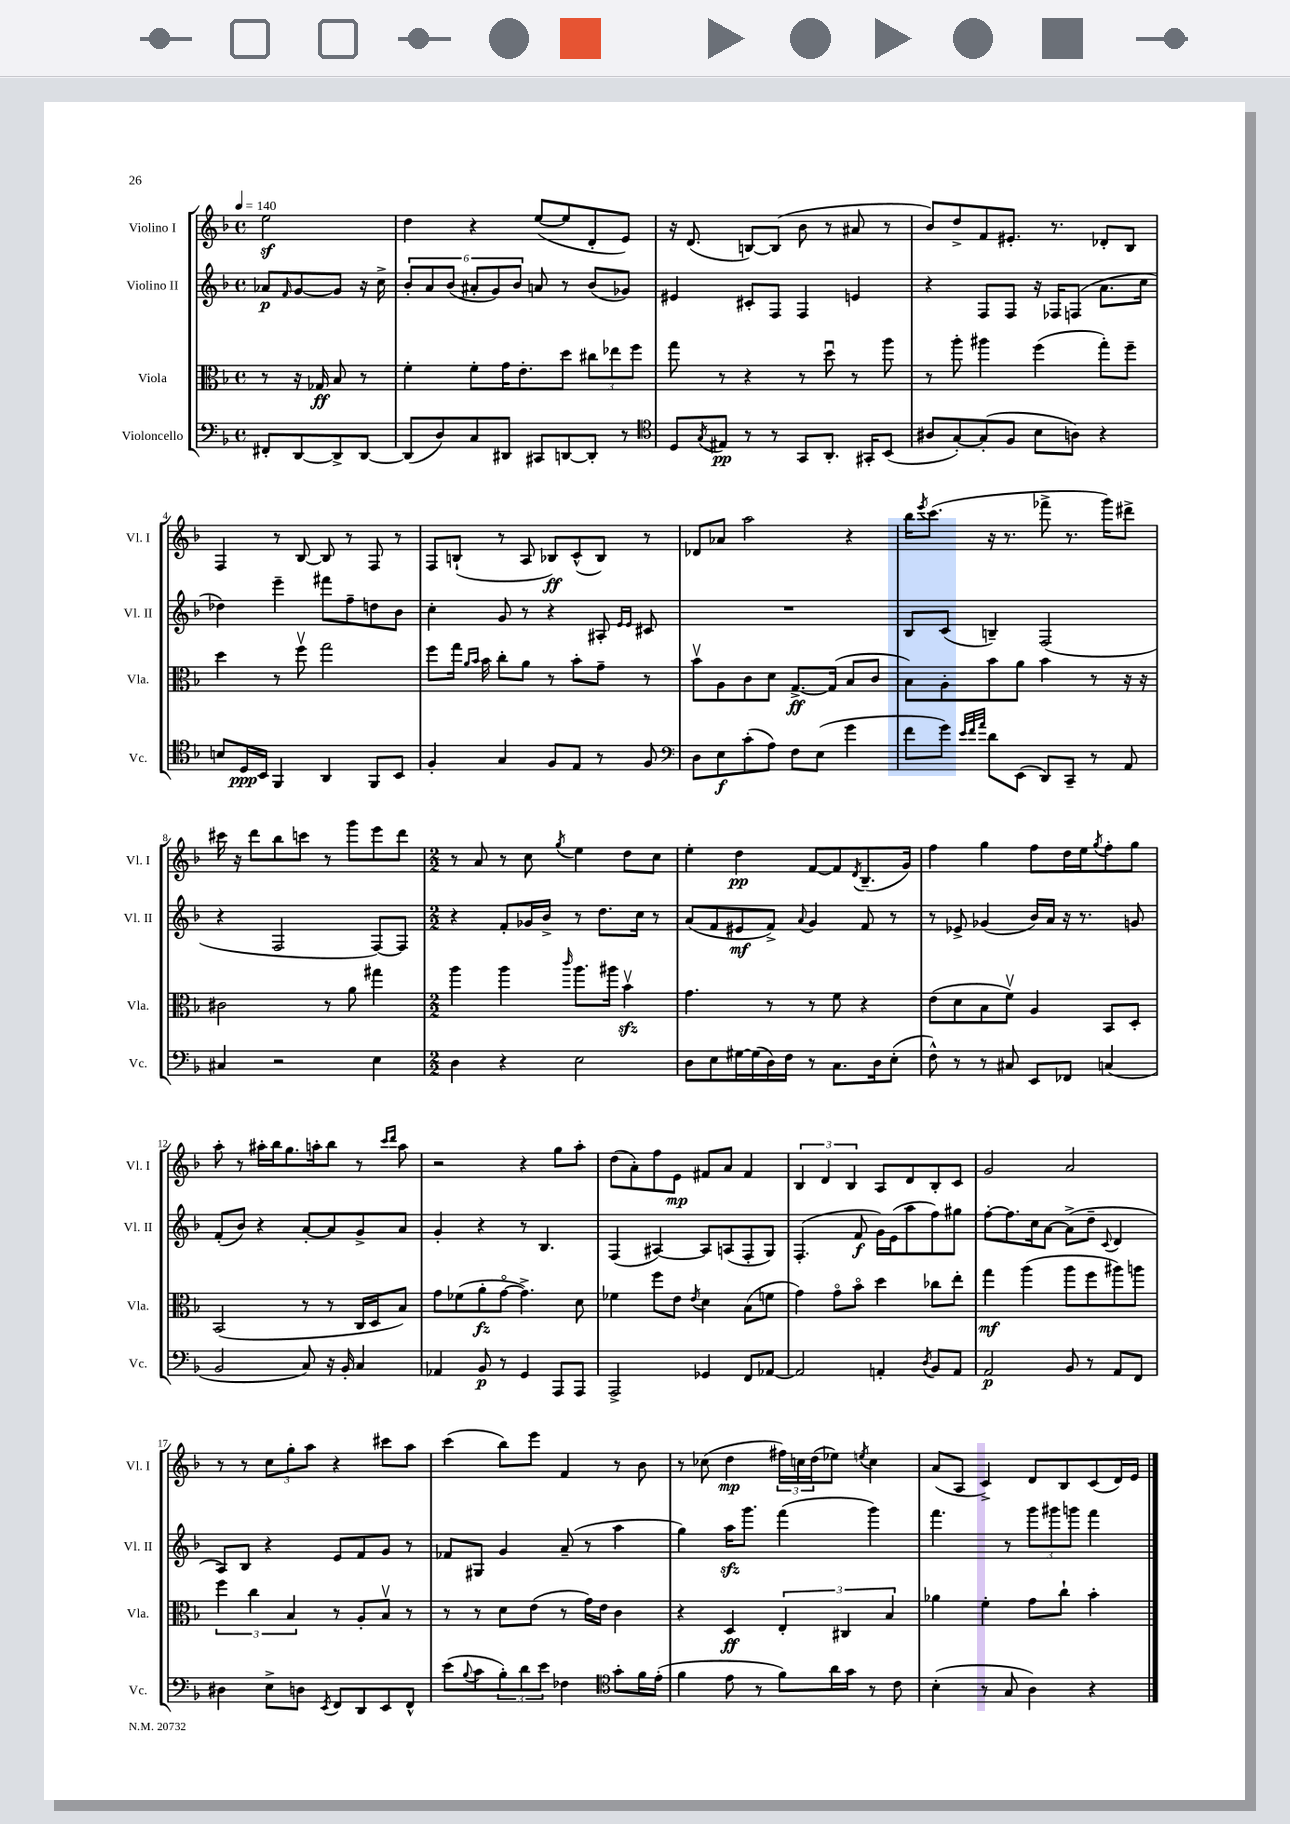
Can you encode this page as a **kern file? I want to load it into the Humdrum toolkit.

**kern	**dynam	**kern	**dynam	**kern	**dynam	**kern	**dynam
*part4	*part4	*part3	*part3	*part2	*part2	*part1	*part1
*staff4	*staff4	*staff3	*staff3	*staff2	*staff2	*staff1	*staff1
*I"Violoncello	*	*I"Viola	*	*I"Violino II	*	*I"Violino I	*
*I'Vc.	*	*I'Vla.	*	*I'Vl. II	*	*I'Vl. I	*
*clefF4	*	*clefC3	*	*clefG2	*	*clefG2	*
*k[b-]	*	*k[b-]	*	*k[b-]	*	*k[b-]	*
*M4/4	*	*M4/4	*	*M4/4	*	*M4/4	*
*met(c)	*	*met(c)	*	*met(c)	*	*met(c)	*
*MM140	*	*MM140	*	*MM140	*	*MM140	*
=	=	=	=	=	=	=	=
8FF#X'/L	.	8r	.	8a-X/L	p	2eez\	.
.	.	.	.	16qqf/	.	.	.
[8DD/	.	16r	.	[8g/	.	.	.
.	.	16G-X/	ff	.	.	.	.
8DD^/]	.	8B-/	.	8g/J]	.	.	.
[8DD/J	.	8r	.	16r	.	.	.
.	.	.	.	16cc^\	.	.	.
=1	=1	=1	=1	=1	=1	=1	=1
(8DD/L]	.	4f'\	.	12b-'/L	.	4dd\	.
.	.	.	.	12a/	.	.	.
8D/)	.	.	.	.	.	.	.
.	.	.	.	(12b-/J	.	.	.
8C/	.	8f'\L	.	12a#X'/L	.	4r	.
.	.	.	.	12g/)	.	.	.
8DD#X/J	.	16g\K	.	.	.	.	.
.	.	.	.	12b-/J	.	.	.
.	.	8.e'\	.	.	.	.	.
8CC#X/L	.	.	.	8an/	.	([8ee/L	.
[8DDn/	.	8dd\J	.	8r	.	8ee/]	.
8DD'/J]	.	12cc#X\L	.	(8b-/L	.	8d'/	.
.	.	12ee-X\	.	.	.	.	.
8r	.	.	.	8g-X/J)	.	8e/J)	.
.	.	12ff\J	.	.	.	.	.
=2	=2	=2	=2	=2	=2	=2	=2
*clefC4	*	*	*	*	*	*	*
8D/L	.	8gg\	.	4e#X/	.	16r	.
.	.	.	.	.	.	(8.d/	.
8qG/	.	.	.	.	.	.	.
8E#X/J	pp	8r	.	.	.	.	.
8r	.	4r	.	8c#X'/L	.	[8Bn/L)	.
8r	.	.	.	8F/J	.	(8B/J]	.
8GG/L	.	8r	.	4F/	.	8b-\	.
8.AA'/J	.	8ddu\	.	.	.	8r	.
.	.	8r	.	4en/	.	8a#X/	.
16GG#X'/KL	.	.	.	.	.	.	.
(8BB-/J	.	8aa\	.	.	.	8r	.
=3	=3	=3	=3	=3	=3	=3	=3
8A#X/L	.	8r	.	4r	.	8b-/L)	.
[8G'/)	.	8aa'\	.	.	.	8dd^/	.
(8G'/]	.	4aa#X\	.	8F/L	.	8f/	.
8F/J	.	.	.	8F/J	.	8.e#X'/J	.
8B-\L	.	(4ff\	.	16r	.	.	.
.	.	.	.	16F-X/KL	.	8.r	.
8An\J)	.	.	.	(8Fn/J	.	.	.
4r	.	8gg'\L)	.	8.a\L	.	8d-X'/L	.
.	.	8ff~\J	.	.	.	8B-/J	.
.	.	.	.	16cc\Jk	.	.	.
!!LO:LB:g=z
=4	=4	=4	=4	=4	=4	=4	=4
8Bn/L	.	4dd\	.	4dd-X\)	.	4F/	.
16D/L	ppp	.	.	.	.	.	.
16BB-/JJ	.	.	.	.	.	.	.
4FF/	.	8r	.	4eee~\	.	8r	.
.	.	8ffv\	.	.	.	[8B-/	.
4AA/	.	2gg\	.	8fff#X\L	.	8B-/]	.
.	.	.	.	8ff~\	.	8r	.
8FF/L	.	.	.	8ddn\	.	8F/	.
8BB-/J	.	.	.	8b-\J	.	8r	.
=5	=5	=5	=5	=5	=5	=5	=5
4F'/	.	8ff\L	.	4cc'\	.	8F/L	.
.	.	16gg\Jk	.	.	.	(8Bn`/J	.
.	.	16qqa/LL	.	.	.	.	.
.	.	16qqb-/JJ	.	.	.	.	.
.	.	16b-\	.	.	.	.	.
4G/	.	8cc'\L	.	8g/	.	8r	.
.	.	8a\J	.	8r	.	8A/	.
8F/L	.	8r	.	4r	.	8B-X/L)	ff
8E/J	.	8b-'\L	.	.	.	(8c^^/	.
8r	.	8g~\J	.	8A#X'/	.	8B-/J)	.
.	.	.	.	16qqe/LL	.	.	.
.	.	.	.	16qqe/JJ	.	.	.
8F/	.	8r	.	8c#X/	.	8r	.
=6	=6	=6	=6	=6	=6	=6	=6
*clefF4	*	*	*	*	*	*	*
8D\L	.	8b-v\L	.	1r	.	8d-X/L	.
8E\	f	8A\	.	.	.	8a-X/J	.
(8c'\	.	8c\	.	.	.	2aa\	.
8A\J)	.	8d\J	.	.	.	.	.
8F\L	.	[8.G^/L	ff	.	.	.	.
(8E\J	.	.	.	.	.	.	.
.	.	(16G/Jk]	.	.	.	.	.
4g\	.	8B-/L	.	.	.	4r	.
.	.	8c/J	.	.	.	.	.
=7	=7	=7	=7	=7	=7	=7	=7
8f\L	.	8B-\L)	.	8B-/L	.	16bb-\KL	.
.	.	.	.	.	.	8qeee/	.
.	.	.	.	.	.	(8.ccc\J	.
8g\J)	.	8A'\	.	(8c/J	.	.	.
32qqe/LLL	.	.	.	.	.	.	.
32qqf/	.	.	.	.	.	.	.
32qqa/JJJ	.	.	.	.	.	.	.
8d\L	.	8b-\	.	4Bn~/)	.	16r	.
.	.	.	.	.	.	8.r	.
(8EE\J	.	8a\J	.	.	.	.	.
8DD/L)	.	4b-\	.	(2F/	.	8fff-X^\	.
8CC~/J	.	.	.	.	.	8.r	.
8r	.	8r	.	.	.	.	.
.	.	.	.	.	.	16ggg\KL)	.
8AA/	.	16r	.	.	.	8ddd#X^\J	.
.	.	16r	.	.	.	.	.
!!LO:LB:g=z
=8	=8	=8	=8	=8	=8	=8	=8
4C#X/	.	2c#X\	.	4r	.	16ccc#X\	.
.	.	.	.	.	.	16r	.
.	.	.	.	.	.	8ddd\L	.
2r	.	.	.	2F/	.	8bb-\	.
.	.	.	.	.	.	8cccn\J	.
.	.	8r	.	.	.	8r	.
.	.	8a\	.	.	.	8ggg\L	.
4E\	.	4gg#X\	.	[8F/L)	.	8eee\	.
.	.	.	.	8F/J]	.	8ddd\J	.
=9	=9	=9	=9	=9	=9	=9	=9
*M2/2	*	*M2/2	*	*M2/2	*	*M2/2	*
4D\	.	4aa\	.	4r	.	8r	.
.	.	.	.	.	.	8a/	.
4r	.	4aa\	.	8f'/L	.	8r	.
.	.	.	.	16g-X/L	.	8cc\	.
.	.	.	.	16b-^/JJ	.	.	.
.	.	16qqccc/	.	.	.	8qgg/	.
2E\	.	8.aa\L	.	8r	.	4ee\	.
.	.	.	.	8.dd\L	.	.	.
.	.	16aa#X\Jk	.	.	.	.	.
.	.	4b-zzv\	.	.	.	8dd\L	.
.	.	.	.	16cc\Jk	.	.	.
.	.	.	.	8r	.	8cc\J	.
=10	=10	=10	=10	=10	=10	=10	=10
8D\L	.	4.g\	.	(8a/L	.	4ee'\	.
8E\	.	.	.	8f/	.	.	.
[16G#X\L	.	.	.	8e#X/	mf	4dd\	pp
(16G#\]	.	.	.	.	.	.	.
16D\)	.	8r	.	8f^/J)	.	.	.
16F\JJ	.	.	.	.	.	.	.
.	.	.	.	8qqa/	.	.	.
8r	.	8r	.	4g/	.	[8f/L	.
8.C\L	.	8f\	.	.	.	8f/]	.
.	.	.	.	.	.	8qd/	.
.	.	4r	.	8f/	.	(8.B-~/	.
16D\k	.	.	.	.	.	.	.
(8E'\J	.	.	.	8r	.	.	.
.	.	.	.	.	.	16g/Jk)	.
=11	=11	=11	=11	=11	=11	=11	=11
8F^^\)	.	(8e\L	.	8r	.	4ff\	.
8r	.	8d\	.	8e-X^/	.	.	.
8r	.	8B-\	.	(4g-X/	.	4gg\	.
8C#X/	.	8fv\J)	.	.	.	.	.
8EE/L	.	4A/	.	16b-/LL)	.	8ff\L	.
.	.	.	.	16a/JJ	.	.	.
8FF-X/J	.	.	.	16r	.	16dd\L	.
.	.	.	.	8.r	.	16ee\J	.
.	.	.	.	.	.	8qgg/	.
(4Cn/	.	8BB-/L	.	.	.	8ff'\	.
.	.	8D'/J	.	8gn/	.	8gg\J	.
!!LO:LB:g=z
=12	=12	=12	=12	=12	=12	=12	=12
2BB-/	.	(2BB-/	.	(8f'/L	.	8aa'\	.
.	.	.	.	8b-/J)	.	8r	.
.	.	.	.	4r	.	16aa#X'\LL	.
.	.	.	.	.	.	16bb-\J	.
.	.	.	.	.	.	8.gg\	.
8C/)	.	8r	.	[8a'/L	.	.	.
.	.	.	.	.	.	16aan'\k	.
16r	.	8r	.	8a/]	.	8bb-\J	.
16BB-'/	.	.	.	.	.	.	.
4C/	.	16C/LL	.	8g^/	.	8r	.
.	.	16D/J	.	.	.	.	.
.	.	.	.	.	.	16qqccc/LL	.
.	.	.	.	.	.	16qqddd/JJ	.
.	.	8B-/J)	.	8a/J	.	8aa\	.
=13	=13	=13	=13	=13	=13	=13	=13
4AA-X/	.	8g\L	.	4g'/	.	2r	.
.	.	(8f-X\	.	.	.	.	.
8BB-/	p	8a'\	fz	4r	.	.	.
8r	.	[8g\J	.	.	.	.	.
4GG/	.	4.g^\])	.	8r	.	4r	.
.	.	.	.	4.B-/	.	.	.
8AAA/L	.	.	.	.	.	8gg\L	.
8AAA/J	.	8d\	.	.	.	8aa'\J	.
=14	=14	=14	=14	=14	=14	=14	=14
2AAA^/	.	4f-X\	.	(4F/	.	(8dd\L	.
.	.	.	.	.	.	8a'\)	.
.	.	8ff\L	.	[4A#X/)	.	8ff\	.
.	.	8e\J	.	.	.	8e\J	mp
.	.	8qe/	.	.	.	.	.
4GG-X/	.	4d\	.	8A#/L]	.	8f#X/L	.
.	.	.	.	(8An/	.	8a/J	.
8FF/L	.	(8B-\L	.	8F'/	.	4f#/	.
[8AA-X/J	.	8fn\J	.	8G/J)	.	.	.
=15	=15	=15	=15	=15	=15	=15	=15
2AA-/]	.	4g\)	.	(4.F'/	.	6B-/	.
.	.	.	.	.	.	6d/	.
.	.	8g\L	.	.	.	.	.
.	.	.	.	.	.	6B-/	.
.	.	8b-\J	.	8f/	f	.	.
4AAn'/	.	4dd\	.	16g\LL)	.	8A/L	.
.	.	.	.	(16e\J	.	.	.
.	.	.	.	8aa\	.	8d/	.
8qD/	.	.	.	.	.	.	.
8BB-/L	.	8cc-X\L	.	8ff\)	.	8B-'/	.
8AA/J	.	8ee'\J	.	8gg#X\J	.	8c/J	.
=16	=16	=16	=16	=16	=16	=16	=16
2AA/	p	4gg\	mf	[8ff'\L	.	2g/	.
.	.	.	.	8.ff\]	.	.	.
.	.	(4aa\	.	.	.	.	.
.	.	.	.	16cc\k	.	.	.
.	.	.	.	[8a\J	.	.	.
8BB-/	.	8aa\L	.	(8a^\L]	.	2a/	.
8r	.	8ff\	.	8dd~\J	.	.	.
.	.	.	.	8qqc/	.	.	.
8AA/L	.	8aa#X\)	.	4d/	.	.	.
8FF/J	.	8aan\J	.	.	.	.	.
!!LO:LB:g=z
=17	=17	=17	=17	=17	=17	=17	=17
4D#X\	.	6ff\	.	8A/L)	.	8r	.
.	.	.	.	8B-/J	.	8r	.
.	.	6cc\	.	.	.	.	.
8E^\L	.	.	.	4r	.	12cc\L	.
.	.	6B-/	.	.	.	12gg'\	.
8Dn\J	.	.	.	.	.	.	.
.	.	.	.	.	.	12aa\J	.
8qEE/	.	.	.	.	.	.	.
8FF/L	.	8r	.	8e/L	.	4r	.
8DD/	.	8A'/L	.	8f/	.	.	.
8EE/	.	8B-v/J	.	8g/J	.	8ccc#X\L	.
8FF^^/J	.	8r	.	8r	.	8aa\J	.
=18	=18	=18	=18	=18	=18	=18	=18
(8e\L	.	8r	.	8f-X/L	.	(4ccc\	.
8qqB-/	.	.	.	.	.	.	.
8c\	.	8r	.	8G#X/J	.	.	.
12B-'\)	.	8d\L	.	4g/	.	8bb-\L)	.
12d\	.	.	.	.	.	.	.
.	.	(8e\J	.	.	.	8eee\J	.
12e\J	.	.	.	.	.	.	.
4F-X\	.	8r	.	(8a~/	.	4f/	.
.	.	16g\LL)	.	8r	.	.	.
.	.	16e\JJ	.	.	.	.	.
*clefC4	*	*	*	*	*	*	*
8g'\L	.	4c\	.	4aa\	.	8r	.
16f\L	.	.	.	.	.	8b-\	.
(16e'\JJ	.	.	.	.	.	.	.
=19	=19	=19	=19	=19	=19	=19	=19
4f\	.	4r	.	4gg\)	.	8r	.
.	.	.	.	.	.	(8cc-X\	.
8e\	.	4D/	ff	16aazz\KL	.	4dd\	mp
.	.	.	.	8.ggg\J	.	.	.
8r	.	.	.	.	.	.	.
8f\L)	.	6E'/	.	(4fff\	.	24ff#X\LL)	.
.	.	.	.	.	.	24ccn\	.
.	.	.	.	.	.	(24dd\J	.
16a\L	.	.	.	.	.	8ee-X\J)	.
.	.	6C#X/	.	.	.	.	.
16g\JJ	.	.	.	.	.	.	.
.	.	.	.	.	.	8qeen/	.
8r	.	.	.	4ggg\)	.	4cc\	.
.	.	6B-/	.	.	.	.	.
8c\	.	.	.	.	.	.	.
=20	=20	=20	=20	=20	=20	=20	=20
(4B-'\	.	4a-X\	.	4.fff\	.	(8a/L	.
.	.	.	.	.	.	8A/J	.
8r	.	4f'\	.	.	.	4c^/)	.
8G/	.	.	.	8r	.	.	.
4A\)	.	8g\L	.	12ggg\L	.	8d/L	.
.	.	.	.	12ggg#X\	.	.	.
.	.	8cc`\J	.	.	.	8B-/	.
.	.	.	.	12gggn\J	.	.	.
4r	.	4b-'\	.	4fff\	.	(8c/	.
.	.	.	.	.	.	16d/L)	.
.	.	.	.	.	.	16e/JJ	.
==	==	==	==	==	==	==	==
*-	*-	*-	*-	*-	*-	*-	*-
